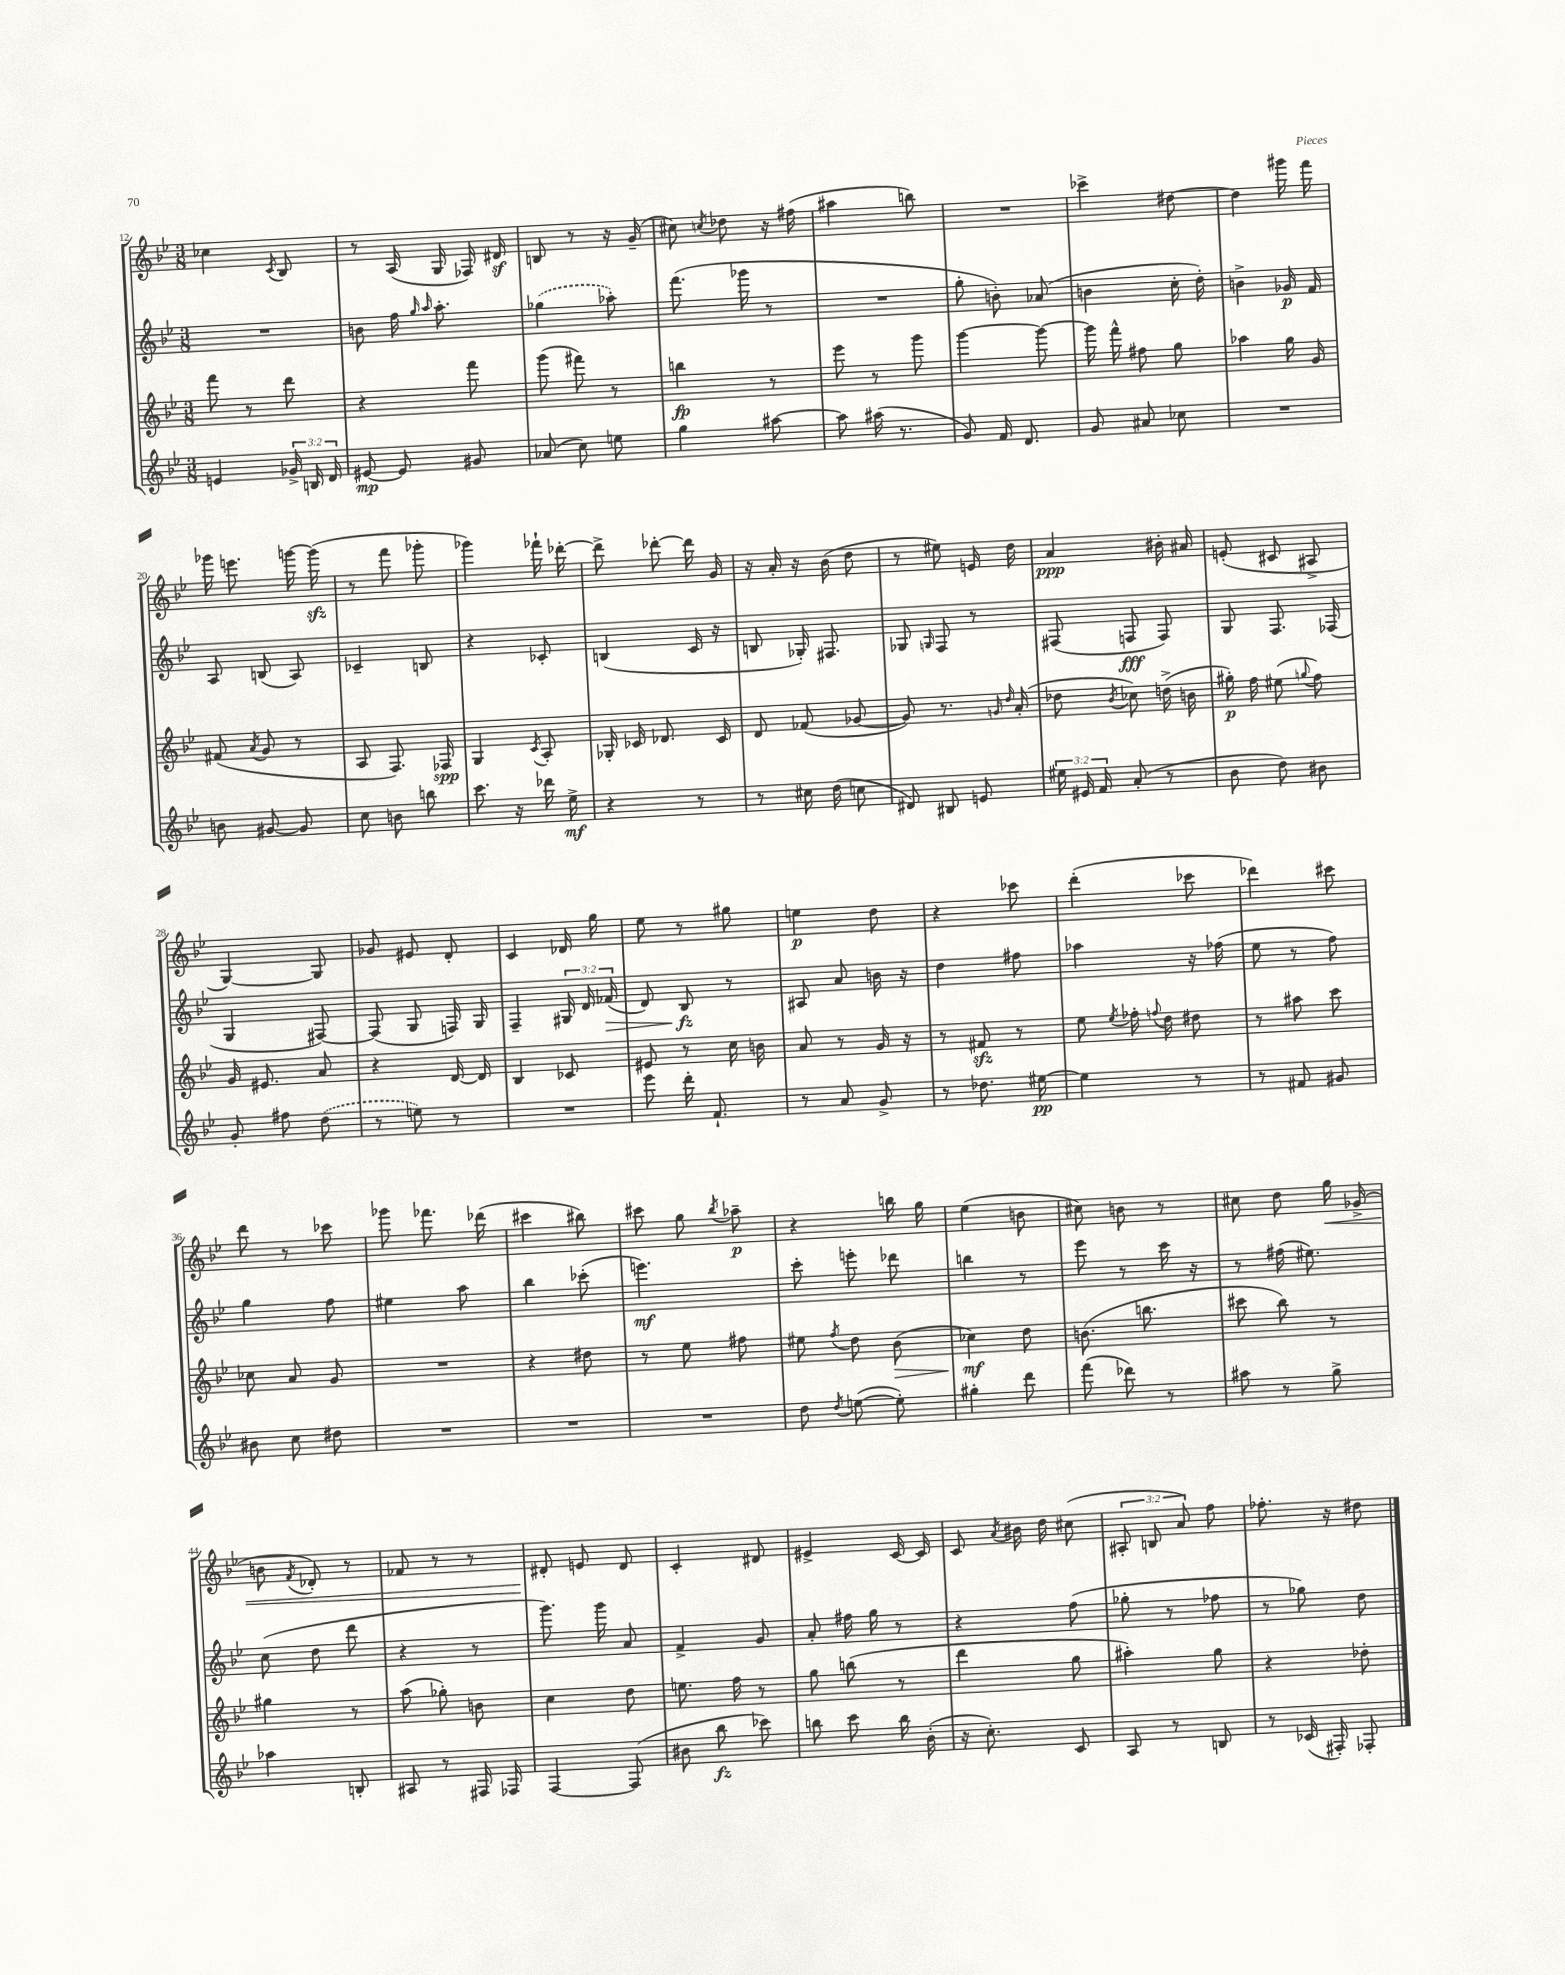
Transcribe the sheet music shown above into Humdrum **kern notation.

**kern	**dynam	**kern	**dynam	**kern	**dynam	**kern	**dynam
*part4	*part4	*part3	*part3	*part2	*part2	*part1	*part1
*staff4	*staff4	*staff3	*staff3	*staff2	*staff2	*staff1	*staff1
*clefG2	*	*clefG2	*	*clefG2	*	*clefG2	*
*k[b-e-]	*	*k[b-e-]	*	*k[b-e-]	*	*k[b-e-]	*
*M3/8	*	*M3/8	*	*M3/8	*	*M3/8	*
=12	=12	=12	=12	=12	=12	=12	=12
4en/	.	8fff\	.	4.r	.	4cc-X\	.
.	.	8r	.	.	.	.	.
.	.	.	.	.	.	8qc/	.
24g-X^/	.	8ddd\	.	.	.	8B-/	.
24Bn/	.	.	.	.	.	.	.
24d/	.	.	.	.	.	.	.
=13	=13	=13	=13	=13	=13	=13	=13
[8e#X/	mp	4r	.	8bn\	.	8r	.
8e#/]	.	.	.	16ff\	.	(16A/	.
.	.	.	.	16qqgg/	.	.	.
.	.	.	.	16qqaa/	.	.	.
.	.	.	.	8.aa'\	.	16G/	.
8g#X/	.	8fff\	.	.	.	16F-X/)	.
.	.	.	.	.	.	16d#Xz/	.
=14	=14	=14	=14	=14	=14	=14	=14
(8a-X/	.	(8ggg\	.	(4gg-X\	.	8Bn/	.
8cc\)	.	8fff#X\)	.	.	.	8r	.
8een\	.	8r	.	8aa-X'\)	.	16r	.
.	.	.	.	.	.	(16g~/	.
=15	=15	=15	=15	=15	=15	=15	=15
4gg\	.	4bbn\	fp	(8.fff\	.	8cc#X\)	.
.	.	.	.	.	.	8qccn/	.
.	.	.	.	.	.	8dd-X\	.
.	.	.	.	16ggg-X\	.	.	.
[8aa#X\	.	8r	.	8r	.	16r	.
.	.	.	.	.	.	(16ff#X\	.
=16	=16	=16	=16	=16	=16	=16	=16
8aa#\]	.	8eee-\	.	4.r	.	4aa#X\	.
(16aa#X\	.	8r	.	.	.	.	.
8.r	.	.	.	.	.	.	.
.	.	8ggg\	.	.	.	8bbn\)	.
=17	=17	=17	=17	=17	=17	=17	=17
8g/)	.	[4ggg\	.	8gg'\	.	4.r	.
16f/	.	.	.	8bn'\)	.	.	.
8.d/	.	.	.	.	.	.	.
.	.	8ggg\_	.	(8a-X/	.	.	.
=18	=18	=18	=18	=18	=18	=18	=18
8g/	.	16ggg\]	.	4bn\	.	4ccc-X^\	.
.	.	16fff^^\	.	.	.	.	.
8a#X/	.	8ff#X\	.	.	.	.	.
8cc-X\	.	8gg\	.	16cc'\	.	[8dd#X\	.
.	.	.	.	16dd'\)	.	.	.
=19	=19	=19	=19	=19	=19	=19	=19
4.r	.	4aa-X\	.	4bn^\	.	4dd#\]	.
.	.	16gg\	.	16g-X/	p	16ggg#X\	.
.	.	16g/	.	16f/	.	16fff\	.
!!LO:LB:g=z
=20	=20	=20	=20	=20	=20	=20	=20
8bn\	.	(8f#X/	.	8A/	.	16ggg-X\	.
.	.	.	.	.	.	8.eeen\	.
.	.	8qa/	.	.	.	.	.
[8g#X/	.	8g/	.	(8Bn/	.	.	.
8g#/]	.	8r	.	8A/)	.	[16gggn\	.
.	.	.	.	.	.	(16gggzz\]	.
=21	=21	=21	=21	=21	=21	=21	=21
8cc\	.	8A/	.	4c-X~/	.	8r	.
8bn\	.	8.F/)	.	.	.	8fff\	.
8bbn\	.	.	.	8Bn/	.	8ggg-X'\	.
.	.	16F-X/	spp	.	.	.	.
=22	=22	=22	=22	=22	=22	=22	=22
8.ccc\	.	4G/	.	4r	.	4ggg-X\)	.
16r	.	.	.	.	.	.	.
.	.	8qc/	.	.	.	.	.
16ddd-X\	.	8A'/	.	8c-X'/	.	16fff-X`\	.
16ee-^\	mf	.	.	.	.	[16ddd-X'\	.
=23	=23	=23	=23	=23	=23	=23	=23
4r	.	16G-X'/	.	(4Bn/	.	8ddd-^\]	.
.	.	16c-X/	.	.	.	.	.
.	.	8.d-X/	.	.	.	[8ddd-X'\	.
8r	.	.	.	16c/	.	16ddd-\]	.
.	.	16c-/	.	16r	.	16g/	.
=24	=24	=24	=24	=24	=24	=24	=24
8r	.	8d/	.	8Bn/	.	16r	.
.	.	.	.	.	.	16a'/	.
16cc#X\	.	(8f-X/	.	16G-X'/)	.	16r	.
(16dd\	.	.	.	8.F#X/	.	(16b-\	.
8ccn\	.	[8g-X/	.	.	.	8dd\	.
=25	=25	=25	=25	=25	=25	=25	=25
8d#X/)	.	8g-/])	.	8G-X/	.	8r	.
.	.	.	.	16qqGn/	.	.	.
8B#X/	.	8.r	.	8F/	.	8ee#X\)	.
8en/	.	.	.	8r	.	16en/	.
.	.	16qqgn/	.	.	.	.	.
.	.	16qqdd/	.	.	.	.	.
.	.	(16a'/	.	.	.	16dd\	.
=26	=26	=26	=26	=26	=26	=26	=26
24ee#X\	.	8dd-X\	.	(8F#X/	.	4a/	ppp
24e#X/	.	.	.	.	.	.	.
24f/	.	.	.	.	.	.	.
.	.	8qb-/	.	.	.	.	.
(8a'/	.	8cc-X\)	.	8Fn/	fff	.	.
8r	.	(16ddn^\	.	8F/)	.	16b#X'\	.
.	.	16bn\	.	.	.	16a#X/	.
=27	=27	=27	=27	=27	=27	=27	=27
8b-\	.	16gg#X'\)	p	8G/	.	(8en'/	.
.	.	16ff\	.	.	.	.	.
8dd\)	.	(8ee#X\	.	8.F/	.	8c#X/	.
.	.	8qqggn/	.	.	.	.	.
8b#X\	.	8ff\)	.	.	.	8A#X^/	.
.	.	.	.	(16F-X/	.	.	.
!!LO:LB:g=z
=28	=28	=28	=28	=28	=28	=28	=28
8g'/	.	16g/	.	4G/	.	[4G/)	.
.	.	8.e#X/	.	.	.	.	.
8ff#X\	.	.	.	.	.	.	.
(8dd\	.	8a/	.	[8F#X/)	.	8G/]	.
=29	=29	=29	=29	=29	=29	=29	=29
8r	.	4r	.	(8F#/]	.	8g-X/	.
8een\)	.	.	.	8G/	.	8e#X/	.
8r	.	[16d/	.	16Fn/)	.	8d'/	.
.	.	16d/]	.	16G/	.	.	.
=30	=30	=30	=30	=30	=30	=30	=30
4.r	.	4B-/	.	4F~/	.	4c/	.
.	.	8c-X/	.	24G#X/	.	16d-X/	.
.	.	.	.	24d/	.	.	.
.	.	.	.	.	.	16gg\	.
!	!	!	!	!	!LO:HP:b	!	!
.	.	.	.	(24f-X/	>	.	.
=31	=31	=31	=31	=31	=31	=31	=31
8eee-\	.	8e#X/	.	8d/)	.	8ee-\	.
16ddd'\	.	8r	.	8B-/	fz	8r	.
8.f`/	.	.	.	.	.	.	.
.	.	16cc\	.	8r	]	8gg#X\	.
.	.	16bn\	.	.	.	.	.
=32	=32	=32	=32	=32	=32	=32	=32
8r	.	8a/	.	8A#X/	.	4een\	p
8a/	.	8r	.	8a/	.	.	.
8g^/	.	16g/	.	16bn\	.	8dd\	.
.	.	16r	.	16r	.	.	.
=33	=33	=33	=33	=33	=33	=33	=33
8r	.	8r	.	4dd\	.	4r	.
8.dd-X\	.	8f#Xzz/	.	.	.	.	.
.	.	8r	.	8ff#X\	.	8ccc-X\	.
[16ee#X\	pp	.	.	.	.	.	.
=34	=34	=34	=34	=34	=34	=34	=34
4ee#\]	.	8ee-\	.	4aa-X\	.	(4ddd'\	.
.	.	8qee-/	.	.	.	.	.
.	.	16ff-X'\	.	.	.	.	.
.	.	8qqffn/	.	.	.	.	.
.	.	16dd\	.	.	.	.	.
8r	.	8dd#X\	.	16r	.	8ccc-X\	.
.	.	.	.	(16ff-X\	.	.	.
=35	=35	=35	=35	=35	=35	=35	=35
8r	.	8r	.	8ee-\	.	4ddd-X\)	.
8f#X/	.	8aa#X\	.	8r	.	.	.
8g#X/	.	8ccc\	.	8ff\)	.	8ccc#X\	.
!!LO:LB:g=z
=36	=36	=36	=36	=36	=36	=36	=36
8b#X\	.	8cc-X\	.	4gg\	.	8ddd\	.
8cc\	.	8a/	.	.	.	8r	.
8dd#X\	.	8g/	.	8ff\	.	8ccc-X\	.
=37	=37	=37	=37	=37	=37	=37	=37
4.r	.	4.r	.	4ee#X\	.	8ggg-X\	.
.	.	.	.	.	.	8.fff-X\	.
.	.	.	.	8aa\	.	.	.
.	.	.	.	.	.	(16ddd-X\	.
=38	=38	=38	=38	=38	=38	=38	=38
4.r	.	4r	.	4bb-\	.	4ccc#X\	.
.	.	8dd#X\	.	(8ccc-X'\	.	8bb#X\)	.
=39	=39	=39	=39	=39	=39	=39	=39
4.r	.	8r	.	4.eeen\)	mf	8ccc#X\	.
.	.	8ee-\	.	.	.	8gg\	.
.	.	.	.	.	.	8qbb-/	.
.	.	8ff#X\	.	.	.	8aa-X~\	p
=40	=40	=40	=40	=40	=40	=40	=40
8dd\	.	8ee#X\	.	8ccc'\	.	4r	.
8qdd/	.	8qff/	.	.	.	.	.
([8een\	.	8dd\	.	8eeen'\	.	.	.
!	!	!	!LO:HP:b	!	!	!	!
8ee'\])	.	(8b-\	>	8ddd-X\	.	16bbn\	.
.	.	.	.	.	.	16gg\	.
=41	=41	=41	=41	=41	=41	=41	=41
4gg#X'\	.	4cc-X\)	mf	4bbn\	.	(4ee-\	.
8ddd\	.	8dd\	]	8r	.	8bn\	.
=42	=42	=42	=42	=42	=42	=42	=42
(8fff\	.	(8.bn\	.	8eee-\	.	8cc#X\)	.
8ddd-X\)	.	.	.	8r	.	8bn\	.
.	.	8.bbn\	.	.	.	.	.
8r	.	.	.	16ccc\	.	8r	.
.	.	.	.	16r	.	.	.
=43	=43	=43	=43	=43	=43	=43	=43
8aa#X\	.	8ccc#X\	.	8r	.	8cc#X\	.
8r	.	8bb-\)	.	(16ff#X\	.	8dd\	.
.	.	.	.	8.ee#X\)	.	.	.
!	!	!	!	!	!	!	!LO:HP:b
8gg^\	.	8r	.	.	.	16gg\	<
.	.	.	.	.	.	(16g-X^/	.
!!LO:LB:g=z
=44	=44	=44	=44	=44	=44	=44	=44
4aa-X\	.	4gg#X\	.	(8cc\	.	8bn\	.
.	.	.	.	.	.	8qf/	.
.	.	.	.	8dd\	.	8d-X'/)	.
8Bn'/	.	8r	.	8ddd\	.	8r	.
=45	=45	=45	=45	=45	=45	=45	=45
8A#X/	.	(8aa\	.	4r	.	8f-X/	.
8r	.	8gg-X'\)	.	.	.	8r	.
16F#X/	.	8bn\	.	8r	.	8r	.
16F-X/	.	.	.	.	.	.	.
=46	=46	=46	=46	=46	=46	=46	=46
[4F/	.	4cc\	.	8.ggg\)	.	8d#X'/	.
.	.	.	.	.	.	8en/	[
.	.	.	.	16ggg\	.	.	.
(8F/]	.	8dd\	.	8a/	.	8d#/	.
=47	=47	=47	=47	=47	=47	=47	=47
8b#X\	.	8.een\	.	4f^/	.	4c'/	.
8bb-\	fz	.	.	.	.	.	.
.	.	16ff\	.	.	.	.	.
8ccc-X\)	.	8r	.	8g/	.	8d#X/	.
=48	=48	=48	=48	=48	=48	=48	=48
8bbn\	.	8gg\	.	8a'/	.	4e#X^/	.
8ccc\	.	(8bbn\	.	16ff#X\	.	.	.
.	.	.	.	16gg\	.	.	.
16bb\	.	8r	.	8r	.	[16c/	.
(16b-'\	.	.	.	.	.	16c/]	.
=49	=49	=49	=49	=49	=49	=49	=49
16r	.	4ddd\	.	4r	.	8c/	.
8.cc'\)	.	.	.	.	.	.	.
.	.	.	.	.	.	8qa/	.
.	.	.	.	.	.	16b#X\	.
.	.	.	.	.	.	16dd\	.
8c/	.	8gg\	.	(8ff\	.	(8cc#X\	.
=50	=50	=50	=50	=50	=50	=50	=50
8A/	.	4aa#X'\)	.	8gg-X'\	.	12A#X'/	.
.	.	.	.	.	.	12Bn/	.
8r	.	.	.	8r	.	.	.
.	.	.	.	.	.	12a/)	.
8Bn/	.	8gg\	.	8ff-X\	.	8ff\	.
=51	=51	=51	=51	=51	=51	=51	=51
8r	.	4r	.	8r	.	8.ff-X'\	.
(16c-X/	.	.	.	8gg-X\)	.	.	.
16F#X'/)	.	.	.	.	.	16r	.
8F-X'/	.	8dd-X'\	.	8dd\	.	8dd#X\	.
==	==	==	==	==	==	==	==
*-	*-	*-	*-	*-	*-	*-	*-
